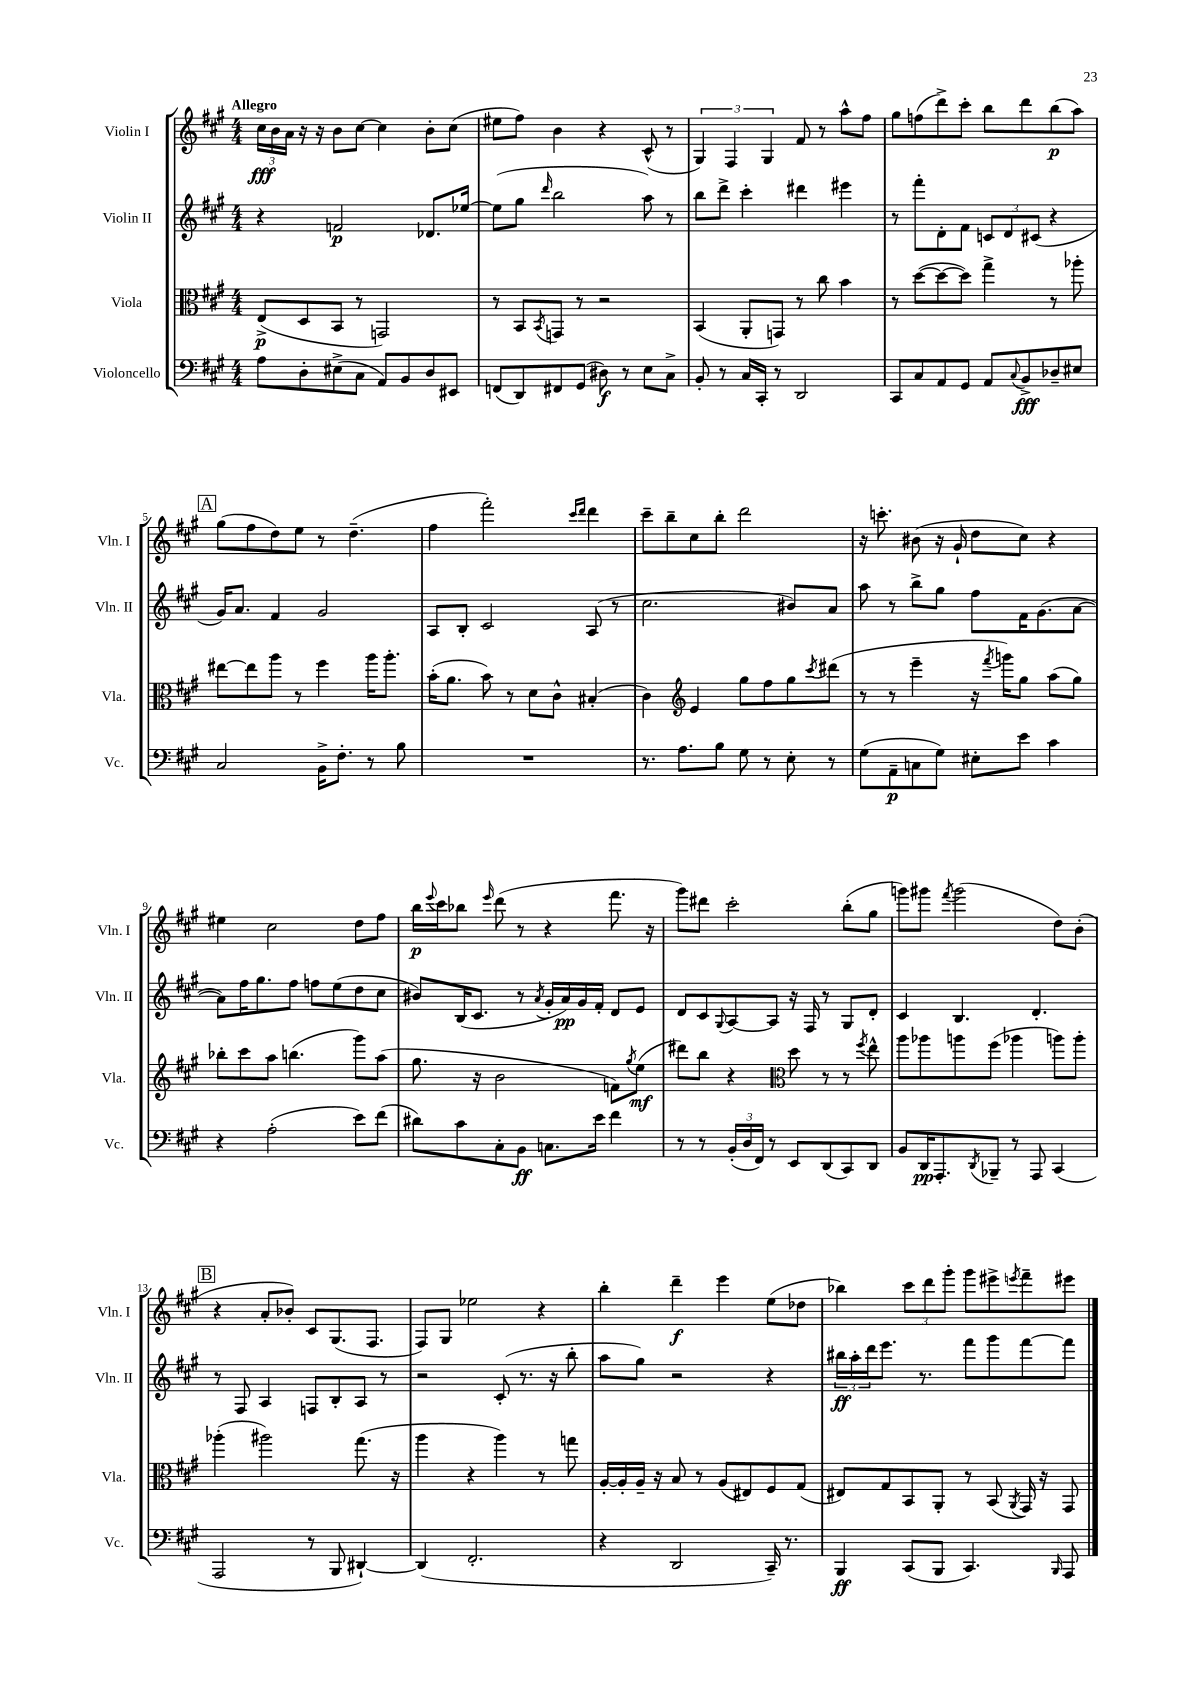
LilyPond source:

<<
\new StaffGroup <<
\new Staff = "s0" \with { instrumentName = "Violin I" shortInstrumentName = "Vln. I" } {
    \clef treble \key a \major \numericTimeSignature \time 4/4 \tempo "Allegro"
    \tuplet 3/2 { cis''16\fff b'16 a'16 } r16 r16 b'8 cis''8~ cis''4 b'8-. cis''8( |
    eis''8 fis''8) b'4 r4 cis'8-^( r8 |
    \tuplet 3/2 { gis4) fis4 gis4 } fis'8 r8 a''8-^ fis''8 |
    gis''8 f''8( d'''8->) cis'''8-. b''8 d'''8 b''8\p( a''8) |
    \mark \markup { \box "A" } gis''8( fis''8 d''8) e''8 r8 d''4.--( |
    fis''4 fis'''2-.) \grace { cis'''16 d'''16 } d'''4 |
    cis'''8-- b''8-- cis''8 b''8-. d'''2 |
    r16 c'''8.-. bis'8( r16 gis'16-! d''8 cis''8) r4 |
    eis''4 cis''2 d''8 fis''8 |
    b''16\p \appoggiatura { e'''8 } cis'''16 bes''8 \grace { e'''16 } d'''8( r8 r4 fis'''8. r16 |
    gis'''8) dis'''8 cis'''2-. b''8-.( gis''8 |
    g'''8) gis'''8 \acciaccatura { fis'''8 } gis'''2( d''8) b'8-.( |
    \mark \markup { \box "B" } r4 a'8-. bes'8-.) cis'8 gis8.( fis8. |
    fis8) gis8 ees''2 r4 |
    b''4-. d'''4--\f e'''4 e''8( des''8 |
    bes''4) \tuplet 3/2 { cis'''8 d'''8 gis'''8-. } gis'''8 eis'''8-> \acciaccatura { e'''8 } fis'''8-- eis'''8 \bar "|." |
}
\new Staff = "s1" \with { instrumentName = "Violin II" shortInstrumentName = "Vln. II" } {
    \clef treble \key a \major \numericTimeSignature \time 4/4
    r4 f'2\p des'8. ees''16~ |
    ees''8( gis''8 \grace { d'''16 } b''2 a''8) r8 |
    b''8 d'''8-> cis'''4-. dis'''4 eis'''4 |
    r8 fis'''8-. d'8-. fis'8 \tuplet 3/2 { c'8 d'8 cis'8( } r4 |
    \mark \markup { \box "A" } gis'16) a'8. fis'4 gis'2 |
    a8 b8-. cis'2 a8( r8 |
    cis''2. bis'8) a'8 |
    a''8 r8 b''8-> gis''8 fis''8 fis'16 gis'8.( a'8~ |
    a'8) fis''16 gis''8. fis''8 f''8 e''8( d''8 cis''8 |
    bis'8) b16( cis'8. r8 \acciaccatura { a'8 } gis'16-. a'16\pp) gis'16 fis'16-. d'8 e'8 |
    d'8 cis'8 \appoggiatura { gis8 } a8~ a8 r16 fis16 r8 gis8 d'8-. |
    cis'4 b4. d'4.-. |
    \mark \markup { \box "B" } r8 fis8 a4 f8 b8-. a8 r8 |
    r2 cis'8-.( r8. r16 b''8-. |
    a''8 gis''8) r2 r4 |
    \tuplet 3/2 { bis''16\ff a''16-. d'''16 } e'''8. r8. fis'''8 gis'''8 fis'''8~ fis'''8 \bar "|." |
}
\new Staff = "s2" \with { instrumentName = "Viola" shortInstrumentName = "Vla." } {
    \clef alto \key a \major \numericTimeSignature \time 4/4
    e8->\p( d8 b,8 r8 g,2) |
    r8 b,8 \acciaccatura { b,8 } g,8 r8 r2 |
    b,4( a,8-. g,8) r8 cis''8 b'4 |
    r8 d''8~( d''8~ d''8) gis''4-> r8 aes''8-. |
    \mark \markup { \box "A" } eis''8~ eis''8 a''8 r8 fis''4 a''16 a''8.-. |
    b'16-.( a'8. b'8) r8 d'8 cis'8-^ bis4-.( |
    cis'4) \clef treble e'4 gis''8 fis''8 gis''8 \acciaccatura { cis'''8 } dis'''8( |
    r8 r8 e'''4-- r16 \acciaccatura { fis'''8 } g'''16) gis''8 a''8( gis''8) |
    bes''8-. cis'''8 a''8 b''4.( gis'''8) a''8( |
    gis''8. r16 b'2 f'8) \acciaccatura { gis''8 } e''8\mf( |
    dis'''8) b''8 r4 \clef alto d''8 r8 r8 \acciaccatura { fis''8 } e''8-^ |
    a''8 aes''8 a''8 fis''8( aes''4 a''8) a''8-. |
    \mark \markup { \box "B" } aes''4-.( ais''2) gis''8.( r16 |
    a''4 r4 a''4) r8 g''8 |
    a16~-. a16-. a16-- r16 b8 r8 a8( eis8) fis8 gis8( |
    eis8) gis8 b,8 a,8-. r8 b,8( \acciaccatura { a,8 } gis,16) r16 gis,8 \bar "|." |
}
\new Staff = "s3" \with { instrumentName = "Violoncello" shortInstrumentName = "Vc." } {
    \clef bass \key a \major \numericTimeSignature \time 4/4
    a8 d8-. eis8->( cis8 a,8) b,8 d8 eis,8 |
    f,8( d,8) fis,8 gis,8( dis8\f) r8 e8 cis8-> |
    b,8-. r8 cis16 cis,16-. r8 d,2 |
    cis,8 cis8 a,8 gis,8 a,8 \appoggiatura { cis8 } b,8->\fff des8-- eis8 |
    \mark \markup { \box "A" } cis2 b,16-> fis8.-. r8 b8 |
    R1 |
    r8. a8. b8 gis8 r8 e8-. r8 |
    gis8( a,8--\p c8 gis8) eis8-. e'8 cis'4 |
    r4 a2-.( e'8) fis'8( |
    dis'8) cis'8 cis8-. b,8\ff c8. e'16 fis'4 |
    r8 r8 \tuplet 3/2 { b,16-.( d16 fis,16) } r8 e,8 d,8( cis,8) d,8 |
    b,8 d,16\pp a,,8.-. \acciaccatura { d,8 } bes,,8-- r8 a,,8 cis,4( |
    \mark \markup { \box "B" } a,,2 r8 b,,8 dis,4~-!) |
    dis,4( fis,2.-. |
    r4 d,2 cis,16--) r8. |
    b,,4\ff cis,8( b,,8 cis,4.) \grace { b,,16 } a,,8 \bar "|." |
}
>>
>>
